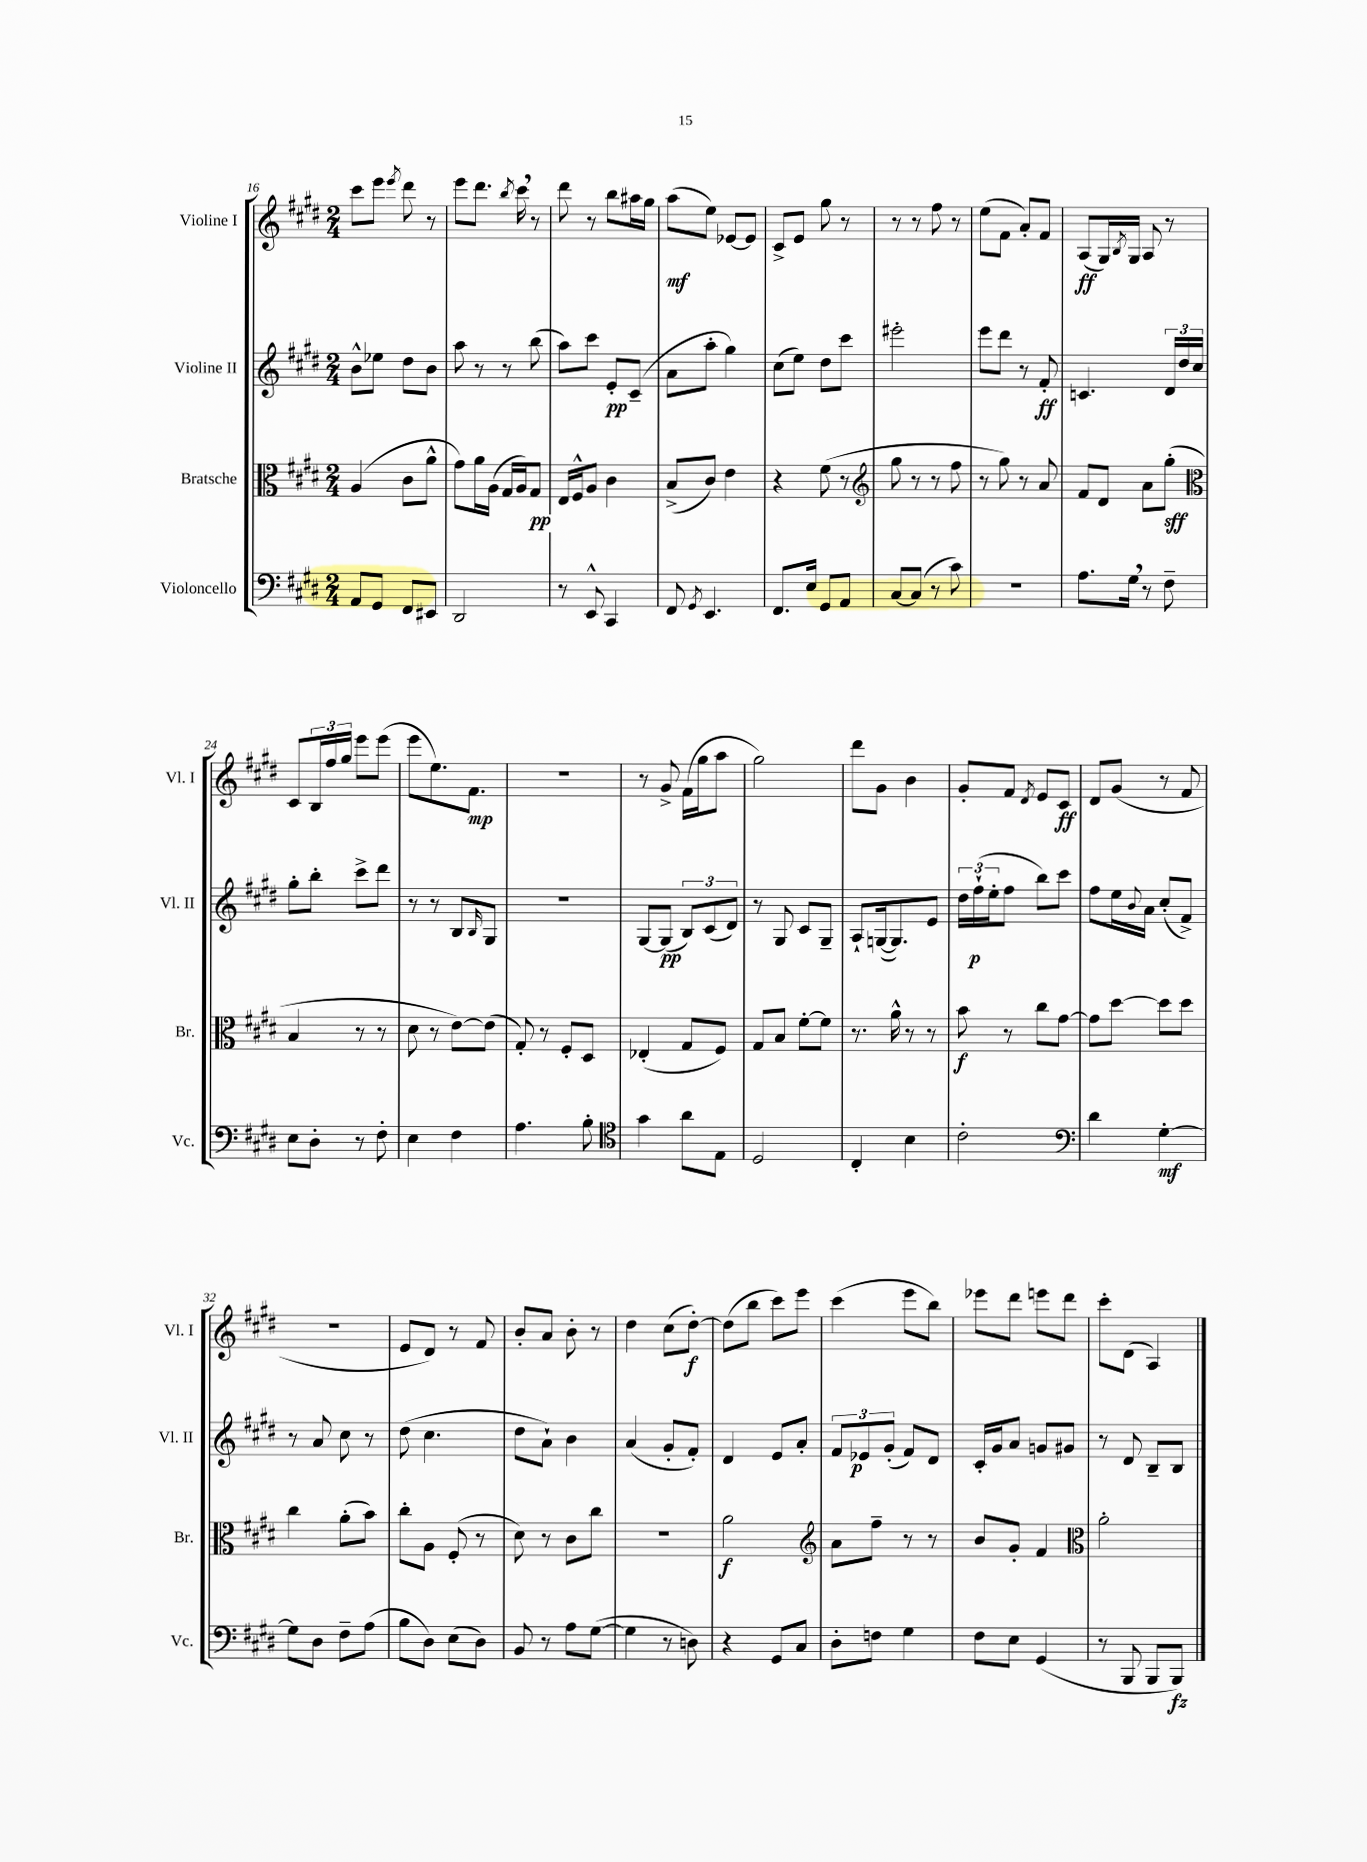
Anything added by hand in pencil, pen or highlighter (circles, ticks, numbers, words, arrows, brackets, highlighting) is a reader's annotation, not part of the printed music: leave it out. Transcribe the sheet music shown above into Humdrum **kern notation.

**kern	**dynam	**kern	**dynam	**kern	**dynam	**kern	**dynam
*part4	*part4	*part3	*part3	*part2	*part2	*part1	*part1
*staff4	*staff4	*staff3	*staff3	*staff2	*staff2	*staff1	*staff1
*I"Violoncello	*	*I"Bratsche	*	*I"Violine II	*	*I"Violine I	*
*I'Vc.	*	*I'Br.	*	*I'Vl. II	*	*I'Vl. I	*
*clefF4	*	*clefC3	*	*clefG2	*	*clefG2	*
*k[f#c#g#d#]	*	*k[f#c#g#d#]	*	*k[f#c#g#d#]	*	*k[f#c#g#d#]	*
*M2/4	*	*M2/4	*	*M2/4	*	*M2/4	*
=16	=16	=16	=16	=16	=16	=16	=16
8AA/L	.	(4A/	.	8b^^\L	.	8ccc#\L	.
8GG#/J	.	.	.	8ee-X\J	.	8eee\J	.
.	.	.	.	.	.	8qeee/	.
8FF#/L	.	8c#\L	.	8dd#\L	.	8ddd#\	.
8EE#X/J	.	8a^^\J	.	8b\J	.	8r	.
=17	=17	=17	=17	=17	=17	=17	=17
2DD#/	.	8g#\L)	.	8aa\	.	8eee\L	.
.	.	16a\L	.	8r	.	8.ddd#\J	.
.	.	(16A\JJ	.	.	.	.	.
.	.	16G#/LL	.	8r	.	.	.
.	.	.	.	.	.	8qbb/	.
.	.	16A/J)	.	.	.	16ccc#,\	.
.	.	8G#/J	pp	(8bb\	.	8r	.
=18	=18	=18	=18	=18	=18	=18	=18
8r	.	16E/LL	.	8aa\L)	.	8ddd#\	.
.	.	16F#^^/J	.	.	.	.	.
8EE^^/	.	8A/J	.	8ccc#\J	.	8r	.
4CC#/	.	4c#\	.	8e'/L	pp	8bb\L	.
.	.	.	.	(8c#~/J	.	16aa#X\L	.
.	.	.	.	.	.	16gg#\JJ	.
=19	=19	=19	=19	=19	=19	=19	=19
8FF#/	.	(8B^/L	.	8a\L	.	(8aa\L	mf
8qGG#/	.	.	.	.	.	.	.
4.EE/	.	8c#/J)	.	8aa'\J	.	8ee\J)	.
.	.	4e\	.	4gg#\)	.	[8e-X/L	.
.	.	.	.	.	.	8e-/J]	.
=20	=20	=20	=20	=20	=20	=20	=20
8.FF#/L	.	4r	.	(8cc#\L	.	8c#^/L	.
.	.	.	.	8ee\J)	.	8e/J	.
16E/Jk	.	.	.	.	.	.	.
8GG#/L	.	(8f#\	.	8dd#\L	.	8gg#\	.
8AA/J	.	8r	.	8ccc#\J	.	8r	.
=21	=21	=21	=21	=21	=21	=21	=21
*	*	*clefG2	*	*	*	*	*
[8C#/L	.	8gg#\	.	2eee#X'\	.	8r	.
(8C#/J]	.	8r	.	.	.	8r	.
8r	.	8r	.	.	.	8ff#\	.
8c#\)	.	8ff#\	.	.	.	8r	.
=22	=22	=22	=22	=22	=22	=22	=22
2r	.	8r	.	8eee\L	.	(8ee\L	.
.	.	8gg#\)	.	8ddd#\J	.	8f#\J	.
.	.	8r	.	8r	.	8a'/L)	.
.	.	8a/	.	8f#'/	ff	8f#/J	.
=23	=23	=23	=23	=23	=23	=23	=23
8.A\L	.	8f#/L	.	4.cn/	.	(8A/L	ff
.	.	8d#/J	.	.	.	16G#/L)	.
.	.	.	.	.	.	8qB/	.
16G#,\Jk	.	.	.	.	.	16G#/JJ	.
8r	.	8a\L	.	.	.	8A/	.
8F#~\	.	(8gg#'\J	sff	24d#/LL	.	8r	.
.	.	.	.	24dd#/	.	.	.
.	.	.	.	24cc#/JJ	.	.	.
!!LO:LB:g=z
=24	=24	=24	=24	=24	=24	=24	=24
*	*	*clefC3	*	*	*	*	*
8E\L	.	4B/	.	8gg#'\L	.	8c#/L	.
8D#'\J	.	.	.	8bb'\J	.	24B/L	.
.	.	.	.	.	.	24ff#/	.
.	.	.	.	.	.	24gg#/JJ	.
8r	.	8r	.	8ccc#^\L	.	8eee\L	.
8F#'\	.	8r	.	8ddd#\J	.	(8eee\J	.
=25	=25	=25	=25	=25	=25	=25	=25
4E\	.	8d#\	.	8r	.	8eee\L	.
.	.	8r	.	8r	.	8.ee\)	.
4F#\	.	[8e\L)	.	8B/L	.	.	.
.	.	.	.	.	.	8.f#\J	mp
.	.	.	.	16qqB/	.	.	.
.	.	(8e\J]	.	8G#/J	.	.	.
=26	=26	=26	=26	=26	=26	=26	=26
4.A\	.	8G#'/)	.	2r	.	2r	.
.	.	8r	.	.	.	.	.
.	.	8F#'/L	.	.	.	.	.
8B'\	.	8D#/J	.	.	.	.	.
=27	=27	=27	=27	=27	=27	=27	=27
*clefC4	*	*	*	*	*	*	*
4g#\	.	(4E-X'/	.	[8G#/L	.	8r	.
.	.	.	.	(8G#/J]	pp	8g#^/	.
8a\L	.	8G#/L	.	12B/L)	.	(16f#\LL	.
.	.	.	.	.	.	16gg#\J	.
.	.	.	.	(12c#/	.	.	.
8E\J	.	8F#/J)	.	.	.	8aa\J	.
.	.	.	.	12d#/J)	.	.	.
=28	=28	=28	=28	=28	=28	=28	=28
2D#/	.	8G#/L	.	8r	.	2gg#\)	.
.	.	8B/J	.	8G#/	.	.	.
.	.	[8f#'\L	.	8c#/L	.	.	.
.	.	8f#\J]	.	8G#~/J	.	.	.
=29	=29	=29	=29	=29	=29	=29	=29
4C#'/	.	8.r	.	8A`/L	.	8ddd#\L	.
.	.	.	.	([16Gn/k	.	8g#\J	.
.	.	16a^^\	.	8.G/])	.	.	.
4B\	.	8r	.	.	.	4b\	.
.	.	8r	.	8e/J	.	.	.
=30	=30	=30	=30	=30	=30	=30	=30
2c#'\	.	8b\	f	24dd#\LL	.	8g#'/L	.
.	.	.	.	(24ff#`\	p	.	.
.	.	.	.	24ee'\J	.	.	.
.	.	8r	.	8ff#\J	.	8f#/J	.
.	.	.	.	.	.	8qd#/	.
.	.	8cc#\L	.	8bb\L)	.	8e/L	.
.	.	[8g#\J	.	8ccc#\J	.	8c#/J	ff
=31	=31	=31	=31	=31	=31	=31	=31
*clefF4	*	*	*	*	*	*	*
4d#\	.	8g#\L]	.	8ff#\L	.	8d#/L	.
.	.	[8dd#\J	.	16ee\L	.	(8g#/J	.
.	.	.	.	8qqb/	.	.	.
.	.	.	.	16a\JJ	.	.	.
[4G#'\	mf	8dd#\L]	.	(8cc#'/L	.	8r	.
.	.	8dd#\J	.	8f#^/J)	.	8f#/	.
!!LO:LB:g=z
=32	=32	=32	=32	=32	=32	=32	=32
8G#\L]	.	4cc#\	.	8r	.	2r	.
8D#\J	.	.	.	8a/	.	.	.
8F#~\L	.	(8a'\L	.	8cc#\	.	.	.
(8A\J	.	8b\J)	.	8r	.	.	.
=33	=33	=33	=33	=33	=33	=33	=33
8B\L	.	8cc#'\L	.	(8dd#\	.	8e/L	.
8D#\J)	.	8A\J	.	4.cc#\	.	8d#/J)	.
(8E\L	.	(8F#'/	.	.	.	8r	.
8D#\J)	.	8r	.	.	.	8f#/	.
=34	=34	=34	=34	=34	=34	=34	=34
8BB/	.	8d#\)	.	8dd#\L	.	8b'/L	.
8r	.	8r	.	8a`\J)	.	8a/J	.
8A\L	.	8c#\L	.	4b\	.	8b'\	.
([8G#\J	.	8cc#\J	.	.	.	8r	.
=35	=35	=35	=35	=35	=35	=35	=35
4G#\]	.	2r	.	(4a/	.	4dd#\	.
8r	.	.	.	8g#'/L	.	(8cc#\L	.
8Dn\)	.	.	.	8f#'/J)	.	[8dd#'\J)	f
=36	=36	=36	=36	=36	=36	=36	=36
4r	.	2a\	f	4d#/	.	(8dd#\L]	.
.	.	.	.	.	.	8bb\J	.
8GG#/L	.	.	.	8e/L	.	8ccc#\L)	.
8C#/J	.	.	.	8a'/J	.	8eee\J	.
=37	=37	=37	=37	=37	=37	=37	=37
*	*	*clefG2	*	*	*	*	*
8D#'\L	.	8a\L	.	12f#/L	.	(4ccc#\	.
.	.	.	.	12e-X/	p	.	.
8Fn\J	.	8ff#~\J	.	.	.	.	.
.	.	.	.	(12g#'/J	.	.	.
4G#\	.	8r	.	8f#/L)	.	8eee\L	.
.	.	8r	.	8d#/J	.	8bb\J)	.
=38	=38	=38	=38	=38	=38	=38	=38
8F#\L	.	8b/L	.	16c#'/LL	.	8eee-X\L	.
.	.	.	.	16g#/J	.	.	.
8E\J	.	8g#'/J	.	8a/J	.	8ddd#\J	.
(4GG#/	.	4f#/	.	8gn/L	.	8eeen\L	.
.	.	.	.	8g#X/J	.	8ddd#\J	.
=39	=39	=39	=39	=39	=39	=39	=39
*	*	*clefC3	*	*	*	*	*
8r	.	2a'\	.	8r	.	8ccc#'\L	.
8BBB/	.	.	.	8d#/	.	(8d#\J	.
8BBB/L	.	.	.	8B~/L	.	4A/)	.
8BBB/J)	fz	.	.	8B/J	.	.	.
==	==	==	==	==	==	==	==
*-	*-	*-	*-	*-	*-	*-	*-
